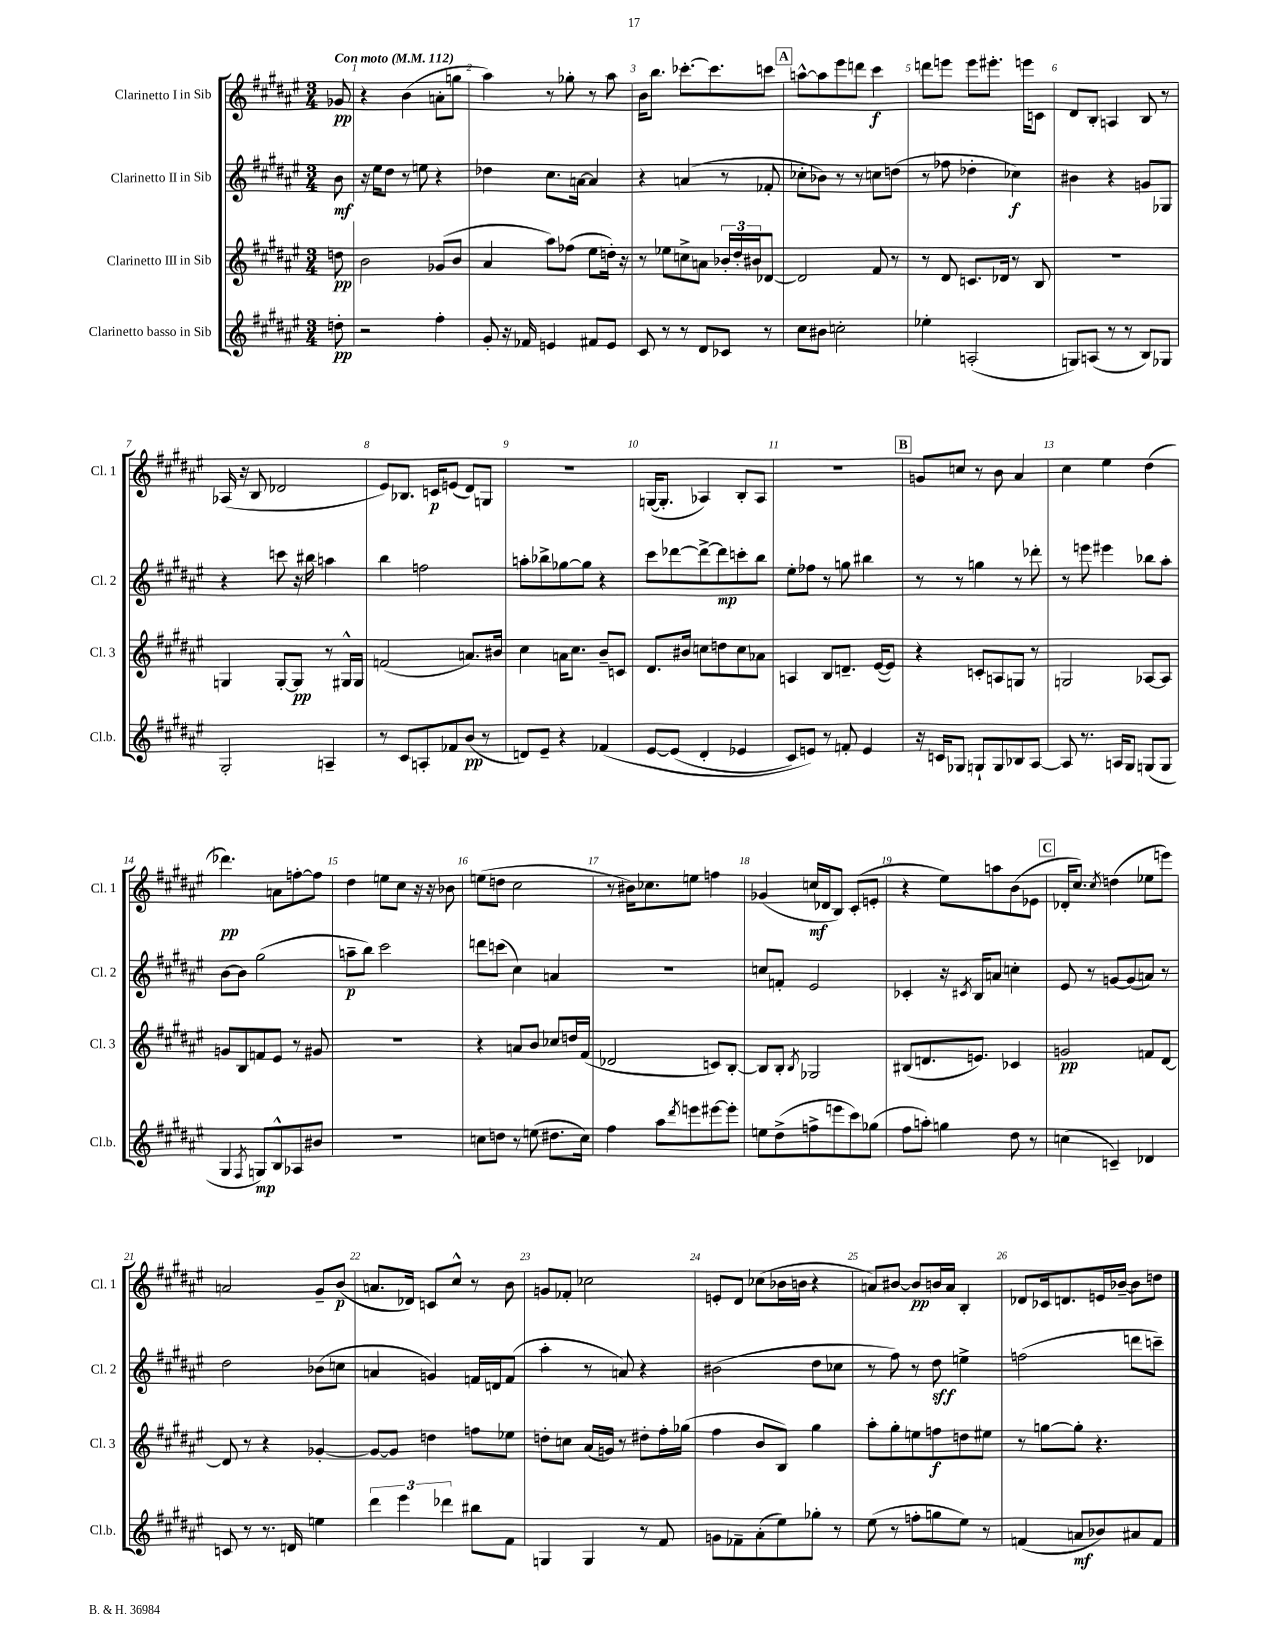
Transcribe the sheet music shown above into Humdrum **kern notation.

**kern	**dynam	**kern	**dynam	**kern	**dynam	**kern	**dynam
*part4	*part4	*part3	*part3	*part2	*part2	*part1	*part1
*staff4	*staff4	*staff3	*staff3	*staff2	*staff2	*staff1	*staff1
*I"Clarinetto basso in Sib	*	*I"Clarinetto III in Sib	*	*I"Clarinetto II in Sib	*	*I"Clarinetto I in Sib	*
*I'Cl.b.	*	*I'Cl. 3	*	*I'Cl. 2	*	*I'Cl. 1	*
*clefG2	*	*clefG2	*	*clefG2	*	*clefG2	*
*k[f#c#g#d#a#e#]	*	*k[f#c#g#d#a#e#]	*	*k[f#c#g#d#a#e#]	*	*k[f#c#g#d#a#e#]	*
*M3/4	*	*M3/4	*	*M3/4	*	*M3/4	*
*MM112	*	*MM112	*	*MM112	*	*MM112	*
=	=	=	=	=	=	=	=
!	!	!	!	!	!	!LO:TX:a:B:t=Con moto	!
8ddn'\	pp	8ddn\	pp	8b\	mf	8g-X/	pp
=1	=1	=1	=1	=1	=1	=1	=1
2r	.	2b\	.	16r	.	4r	.
.	.	.	.	16ee#\KL	.	.	.
.	.	.	.	8dd#\J	.	.	.
.	.	.	.	8r	.	(4b\	.
.	.	.	.	8een\	.	.	.
4ff#'\	.	(8g-X/L	.	4r	.	8an'\L	.
.	.	8b/J	.	.	.	8ggn\J	.
=2	=2	=2	=2	=2	=2	=2	=2
8g#'/	.	4a#/	.	4dd-X\	.	4aa#\)	.
16r	.	.	.	.	.	.	.
16f-X/	.	.	.	.	.	.	.
4en/	.	8aa#\L)	.	8.cc#\L	.	8r	.
.	.	(8ff-X\J	.	.	.	8gg-X'\	.
.	.	.	.	[16an\Jk	.	.	.
8f#X/L	.	8ee#\L	.	4a/]	.	8r	.
8e/J	.	16ddn'\Jk)	.	.	.	8aa#\	.
.	.	16r	.	.	.	.	.
=3	=3	=3	=3	=3	=3	=3	=3
8c#/	.	8r	.	4r	.	16b\KL	.
.	.	.	.	.	.	8.bb\J	.
8r	.	8ee-X\L	.	.	.	.	.
8r	.	8ccn^\	.	(4an/	.	[8.ccc-X'\L	.
8d#/L	.	8an\J	.	.	.	.	.
.	.	.	.	.	.	8.ccc-\]	.
8c-X/J	.	24b-X'/LL	.	8r	.	.	.
.	.	24dd#'/	.	.	.	.	.
.	.	24b#X/J	.	.	.	.	.
8r	.	[8d-X/J	.	8f-X'/	.	8cccn\J	.
!!LO:REH:place=s1:t=A
=4	=4	=4	=4	=4	=4	=4	=4
8cc#\L	.	2d-/]	.	8cc-X'\L	.	[8aan^^\L	.
8b#X\J	.	.	.	8b-X\J)	.	8aa\]	.
2ccn'\	.	.	.	8r	.	8eee#\	.
.	.	.	.	8r	.	8dddn\J	.
.	.	8f#/	.	8ccn\L	.	4ccc#\	f
.	.	8r	.	(8ddn\J	.	.	.
=5	=5	=5	=5	=5	=5	=5	=5
4ee-X'\	.	8r	.	8r	.	8dddn\L	.
.	.	8d#/	.	8ff-X\	.	8eeen\J	.
(2An'/	.	8.cn/L	.	4dd-X'\	.	8eee\L	.
.	.	.	.	.	.	8.eee#X'\J	.
.	.	16d-X/Jk	.	.	.	.	.
.	.	8r	.	4cc-X\)	f	.	.
.	.	.	.	.	.	16eeen\KL	.
.	.	8B/	.	.	.	8cn\J	.
=6	=6	=6	=6	=6	=6	=6	=6
8Gn/L)	.	2.r	.	4b#X\	.	8d#/L	.
(8An/J	.	.	.	.	.	8B'/J	.
8r	.	.	.	4r	.	4An/	.
8r	.	.	.	.	.	.	.
8B/L)	.	.	.	8gn/L	.	8B/	.
8G-X/J	.	.	.	8G-X/J	.	8r	.
!!LO:LB:g=z
=7	=7	=7	=7	=7	=7	=7	=7
2G#'/	.	4Gn/	.	4r	.	(16A-X/	.
.	.	.	.	.	.	16r	.
.	.	.	.	.	.	8B/	.
.	.	[8G'/L	.	8cccn\	.	2d-X/	.
.	.	8G/J]	pp	16r	.	.	.
.	.	.	.	16bb#X\	.	.	.
4An~/	.	8r	.	4aan\	.	.	.
.	.	16G#X^^/LL	.	.	.	.	.
.	.	16G#/JJ	.	.	.	.	.
=8	=8	=8	=8	=8	=8	=8	=8
8r	.	(2fn/	.	4bb\	.	8e#/L)	.
8c#/L	.	.	.	.	.	8.B-X/J	.
8An'/	.	.	.	2ffn\	.	.	.
.	.	.	.	.	.	16cn/KL	p
8f-X/	.	.	.	.	.	(8en/J	.
(8b/J	pp	8.an/L)	.	.	.	8d#/L)	.
8r	.	.	.	.	.	8Gn/J	.
.	.	16b#X/Jk	.	.	.	.	.
=9	=9	=9	=9	=9	=9	=9	=9
8dn/L)	.	4cc#\	.	8aan'\L	.	2.r	.
8e#~/J	.	.	.	8bb-X^\	.	.	.
4r	.	16an\KL	.	[8gg-X\	.	.	.
.	.	8.cc#\J	.	.	.	.	.
.	.	.	.	8gg-\J]	.	.	.
(4f-X/	.	8b~/L	.	4r	.	.	.
.	.	8cn/J	.	.	.	.	.
=10	=10	=10	=10	=10	=10	=10	=10
[8e#/L	.	8.d#/L	.	8ccc#\L	.	([16Gn/KL	.
.	.	.	.	.	.	8.G'/J]	.
(8e#/J]	.	.	.	[8ddd-X\	.	.	.
.	.	16b#X/Jk	.	.	.	.	.
4d#'/	.	8ccn\L	.	8ddd-^\_	.	4A-X/)	.
.	.	8ddn\	.	8ddd-\]	mp	.	.
4e-X/	.	8cc\	.	8cccn'\	.	8B'/L	.
.	.	8a-X\J	.	8bb\J	.	8A-/J	.
=11	=11	=11	=11	=11	=11	=11	=11
8c#/L)	.	4An/	.	8ee#'\L	.	2.r	.
8en/J)	.	.	.	8ff-X\J	.	.	.
8r	.	8B/L	.	8r	.	.	.
8fn'/	.	8.dn~/J	.	8ggn\	.	.	.
4e/	.	.	.	4bb#X\	.	.	.
.	.	([16e#/KL	.	.	.	.	.
.	.	8e#/J])	.	.	.	.	.
!!LO:REH:place=s1:t=B
=12	=12	=12	=12	=12	=12	=12	=12
16r	.	4r	.	8r	.	8gn/L	.
16cn/KL	.	.	.	.	.	.	.
8G-X/J	.	.	.	8r	.	8ccn/J	.
8Gn`/L	.	8cn'/L	.	4ggn\	.	8r	.
8G/	.	8An/	.	.	.	8b\	.
8B-X/	.	8Gn/J	.	8r	.	4a#/	.
[8A#/J	.	8r	.	8ddd-X'\	.	.	.
=13	=13	=13	=13	=13	=13	=13	=13
8A#/]	.	2Gn/	.	8r	.	4cc#\	.
8.r	.	.	.	8eeen\	.	.	.
.	.	.	.	4eee#X\	.	4ee#\	.
16An/KL	.	.	.	.	.	.	.
8G#/J	.	.	.	.	.	.	.
(8Gn/L	.	[8A-X/L	.	8bb-X\L	.	(4dd#\	.
8G/J	.	8A-/J]	.	8aa#'\J	.	.	.
!!LO:LB:g=z
=14	=14	=14	=14	=14	=14	=14	=14
4G#/	.	8gn/L	.	[8b\L	.	4.ddd-X\)	pp
.	.	8B/	.	8b\J]	.	.	.
8qF#/	.	.	.	.	.	.	.
8Gn/L)	mp	8fn/	.	(2gg#\	.	.	.
8B^^/	.	8e#/J	.	.	.	8an\L	.
8A-X/	.	8r	.	.	.	[8ffn'\	.
8b#X/J	.	8g#X/	.	.	.	8ff\J]	.
=15	=15	=15	=15	=15	=15	=15	=15
2.r	.	2.r	.	8aan~\L	p	4dd#\	.
.	.	.	.	8bb\J)	.	.	.
.	.	.	.	2ccc#\	.	8een\L	.
.	.	.	.	.	.	8cc#\J	.
.	.	.	.	.	.	16r	.
.	.	.	.	.	.	16r	.
.	.	.	.	.	.	8b-X\	.
=16	=16	=16	=16	=16	=16	=16	=16
8ccn\L	.	4r	.	8dddn\L	.	(8een\L	.
8ddn\J	.	.	.	(8cccn\J	.	8ddn\J	.
8r	.	8an/L	.	4cc#\)	.	2cc#\	.
(8een\	.	8b/J	.	.	.	.	.
8.dd#X\L	.	8cc-X/L	.	4an/	.	.	.
.	.	16ddn/L	.	.	.	.	.
16cc\Jk)	.	(16f#/JJ	.	.	.	.	.
=17	=17	=17	=17	=17	=17	=17	=17
4ff#\	.	2d-X/	.	2.r	.	8r	.
.	.	.	.	.	.	16b#X\KL)	.
.	.	.	.	.	.	8.cc-X\	.
8aa#\L	.	.	.	.	.	.	.
8qddd#/	.	.	.	.	.	.	.
8eeen\	.	.	.	.	.	8een\J	.
[8eee#X\	.	8cn/L)	.	.	.	4ffn\	.
8eee#'\J]	.	[8B'/J	.	.	.	.	.
=18	=18	=18	=18	=18	=18	=18	=18
8een\L	.	8B/L]	.	8ccn/L	.	(4g-X/	.
(8dd#^\	.	8B'/J	.	8fn'/J	.	.	.
.	.	8qB/	.	.	.	.	.
8ffn^\	.	2G-X/	.	2e#/	.	16ccn/LL	mf
.	.	.	.	.	.	16d-X/J	.
8eeen\	.	.	.	.	.	8B/J)	.
8ccc#\)	.	.	.	.	.	(8c#'/L	.
(8gg-X\J	.	.	.	.	.	8en'/J	.
=19	=19	=19	=19	=19	=19	=19	=19
8ff#\L	.	(8B#X/L	.	4c-X'/	.	4r	.
8aan'\J)	.	8.dn/	.	.	.	.	.
4ggn\	.	.	.	16r	.	8ee#\L)	.
.	.	.	.	8qc#X/	.	.	.
.	.	8.en/J)	.	16B/KL	.	.	.
.	.	.	.	8an/J	.	8aan\	.
8dd#\	.	4c-X/	.	4ccn'\	.	(8b\	.
8r	.	.	.	.	.	8e-X\J	.
!!LO:REH:place=s1:t=C
=20	=20	=20	=20	=20	=20	=20	=20
(4ccn\	.	2gn/	pp	8e#/	.	16d-X'/KL	.
.	.	.	.	.	.	8.cc#/J)	.
.	.	.	.	8r	.	.	.
.	.	.	.	.	.	8qcc#/	.
4cn~/)	.	.	.	[8gn/L	.	(4ddn\	.
.	.	.	.	(8g/]	.	.	.
4d-X/	.	8fn/L	.	8an/J)	.	8ee-X\L	.
.	.	[8d#/J	.	8r	.	8eeen\J)	.
!!LO:LB:g=z
=21	=21	=21	=21	=21	=21	=21	=21
8cn/	.	8d#/]	.	2dd#\	.	2an/	.
8r	.	8r	.	.	.	.	.
8.r	.	4r	.	.	.	.	.
16dn/	.	.	.	.	.	.	.
4een\	.	[4g-X'/	.	(8b-X\L	.	8g#~/L	.
.	.	.	.	8ccn\J	.	(8b/J	p
=22	=22	=22	=22	=22	=22	=22	=22
6ddd#\	.	8g-/L_	.	4an/	.	8.an/L	.
.	.	8g-/J]	.	.	.	.	.
6eee#\	.	.	.	.	.	.	.
.	.	.	.	.	.	16d-X/Jk)	.
.	.	4ddn\	.	4gn/)	.	8cn/L	.
6ddd-X\	.	.	.	.	.	.	.
.	.	.	.	.	.	8cc#^^/J	.
8bb#X\L	.	8ffn\L	.	16fn/LL	.	8r	.
.	.	.	.	16dn/J	.	.	.
8f#\J	.	8ee-X\J	.	(8f/J	.	8b\	.
=23	=23	=23	=23	=23	=23	=23	=23
4Gn/	.	8ddn'\L	.	4aa#'\	.	8gn/L	.
.	.	8ccn\J	.	.	.	8f-X'/J	.
4G/	.	(16a#/LL	.	8r	.	2cc-X\	.
.	.	16gn/JJ)	.	.	.	.	.
.	.	8r	.	8an/)	.	.	.
8r	.	8dd#X'\L	.	4r	.	.	.
8f#/	.	16ff#'\L	.	.	.	.	.
.	.	(16gg-X\JJ	.	.	.	.	.
=24	=24	=24	=24	=24	=24	=24	=24
8gn\L	.	4ff#\	.	(2b#X\	.	8en'/L	.
8f-X~\	.	.	.	.	.	8d#/J	.
(8a#'\	.	8b/L	.	.	.	(8cc-X\L	.
8ee#\)	.	8B/J)	.	.	.	16b-X\L	.
.	.	.	.	.	.	16bn\JJ	.
8gg-X'\J	.	4gg#\	.	8dd#\L	.	4r	.
8r	.	.	.	8cc-X\J	.	.	.
=25	=25	=25	=25	=25	=25	=25	=25
(8ee#\	.	8aa#'\L	.	8r	.	8an/L)	.
8r	.	8gg#'\	.	8ff#\)	.	[8b#X/J	.
8ffn'\L	.	8een\	.	8r	.	8b#/L]	pp
8ggn\	.	8ffn\	f	8dd#\	sff	16bn/L	.
.	.	.	.	.	.	16a/JJ	.
8ee#\J)	.	8ddn\	.	4een^\	.	4B'/	.
8r	.	8ee#X\J	.	.	.	.	.
=26	=26	=26	=26	=26	=26	=26	=26
(4fn/	.	8r	.	(2ffn\	.	8d-X/L	.
.	.	[8ggn\L	.	.	.	16c-X/k	.
.	.	.	.	.	.	8.dn/	.
8an/L	mf	8gg'\J]	.	.	.	.	.
8b-X/)	.	4.r	.	.	.	16en/L	.
.	.	.	.	.	.	[16b-X~/JJ	.
8a#X/	.	.	.	8dddn\L	.	8b-\L]	.
8f/J	.	.	.	8cccn~\J)	.	8ddn\J	.
==	==	==	==	==	==	==	==
*-	*-	*-	*-	*-	*-	*-	*-
